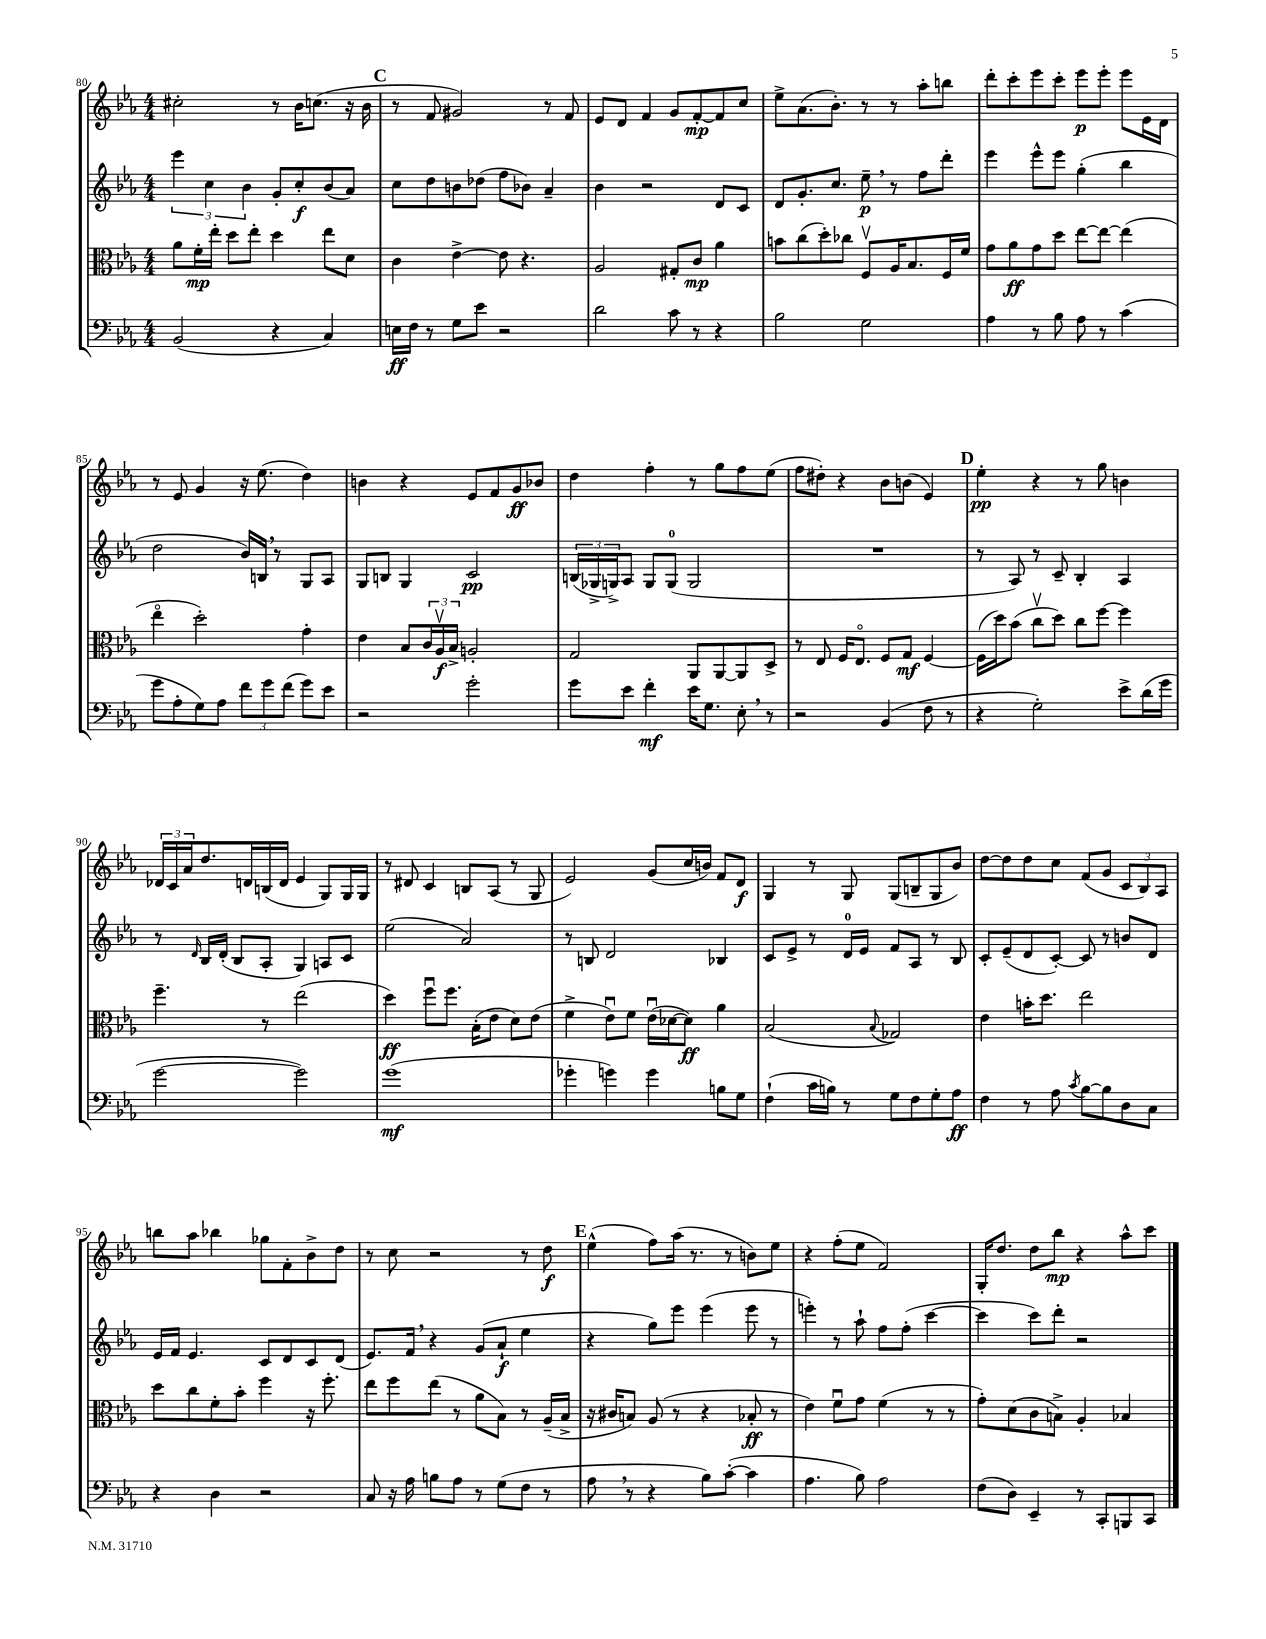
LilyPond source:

<<
\new StaffGroup <<
\new Staff = "s0" {
    \clef treble \key ees \major \numericTimeSignature \time 4/4
    cis''2-. r8 bes'16 c''8.( r16 bes'16 |
    \mark \markup { \bold "C" } r8 f'8 gis'2) r8 f'8 |
    ees'8 d'8 f'4 g'8 f'8~-.\mp f'8 c''8 |
    ees''8-> aes'8.( bes'8.-.) r8 r8 aes''8-. b''8 |
    d'''8-. c'''8-. ees'''8 c'''8-. ees'''8\p ees'''8-. ees'''8 ees'16 d'16 |
    r8 ees'8 g'4 r16 ees''8.( d''4) |
    b'4 r4 ees'8 f'8 g'8\ff bes'8 |
    d''4 f''4-. r8 g''8 f''8 ees''8( |
    f''8 dis''8-.) r4 bes'8 b'8( ees'4) |
    \mark \markup { \bold "D" } ees''4-.\pp r4 r8 g''8 b'4 |
    \tuplet 3/2 { des'16 c'16 aes'16 } d''8. d'16 b16( d'16 ees'4 g8) g16 g16 |
    r8 dis'8 c'4 b8 aes8( r8 g8 |
    ees'2) g'8( c''16 b'16) f'8 d'8\f |
    g4 r8 g8 g8( b8-- g8 bes'8) |
    d''8~ d''8 d''8 c''8 f'8( g'8 \tuplet 3/2 { c'8 bes8) aes8 } |
    b''8 aes''8 bes''4 ges''8 f'8-. bes'8-> d''8 |
    r8 c''8 r2 r8 d''8\f |
    \mark \markup { \bold "E" } ees''4-^( f''8) aes''16( r8. r8 b'8) ees''8 |
    r4 f''8-.( ees''8 f'2) |
    g16-. d''8. d''8 bes''8\mp r4 aes''8-^ c'''8 \bar "|." |
}
\new Staff = "s1" {
    \clef treble \key ees \major \numericTimeSignature \time 4/4
    \tuplet 3/2 { ees'''4 c''4 bes'4 } g'8-. c''8-.\f bes'8( aes'8) |
    \mark \markup { \bold "C" } c''8 d''8 b'8 des''8( f''8 bes'8) aes'4-- |
    bes'4 r2 d'8 c'8 |
    d'8 g'8.-. c''8. ees''8--\p \breathe r8 f''8 d'''8-. |
    ees'''4 ees'''8-^ ees'''8 g''4-.( bes''4 |
    d''2 bes'16) b16 \breathe r8 g8 aes8 |
    g8 b8 g4 c'2\pp |
    \tuplet 3/2 { b16( ges16-> g16->) } aes8 g8 g8-0( g2 |
    R1 |
    \mark \markup { \bold "D" } r8 aes8) r8 c'8-- bes4-. aes4 |
    r8 \grace { d'16 } bes16 d'16-.( bes8 aes8-. g4) a8 c'8 |
    ees''2( aes'2) |
    r8 b8 d'2 bes4 |
    c'8 ees'8-> r8 d'16-0 ees'16 f'8 aes8 r8 bes8 |
    c'8-. ees'8--( d'8 c'8~-.) c'8 r8 b'8 d'8 |
    ees'16 f'16 ees'4. c'8 d'8 c'8 d'8( |
    ees'8.) f'16 \breathe r4 g'8( aes'8-!\f ees''4 |
    \mark \markup { \bold "E" } r4 g''8) ees'''8 ees'''4( ees'''8 r8 |
    e'''4-.) r8 aes''8-! f''8 f''8-.( c'''4~ |
    c'''4 c'''8) d'''8-. r2 \bar "|." |
}
\new Staff = "s2" {
    \clef alto \key ees \major \numericTimeSignature \time 4/4
    aes'8 f'16-.\mp ees''16-. d''8 ees''8-. d''4 ees''8 d'8 |
    \mark \markup { \bold "C" } c'4 ees'4~-> ees'8 r4. |
    aes2 gis8-. c'8\mp aes'4 |
    b'8 c''8( d''8-.) ces''8 f8\upbow aes16 bes8. f16 f'16 |
    g'8 aes'8\ff g'8 d''8 ees''8~ ees''8~ ees''4( |
    ees''4\flageolet d''2-.) g'4-. |
    ees'4 bes8 \tuplet 3/2 { c'16 aes16\upbow\f bes16-> } a2-. |
    g2 aes,8 aes,8~ aes,8 d8-> |
    r8 ees8 f16 ees8.\flageolet f8 g8\mf f4~ |
    \mark \markup { \bold "D" } f16( d''16) bes'8( c''8\upbow d''8) c''8 f''8~ f''4 |
    f''4.-- r8 ees''2( |
    d''4\ff) f''8\downbow f''8. bes16-.( ees'8 d'8) ees'8( |
    f'4-> ees'8\downbow) f'8 ees'16\downbow( des'16~ des'8\ff) aes'4 |
    bes2( \appoggiatura { bes8 } ges2) |
    ees'4 b'16-. d''8. ees''2 |
    d''8 c''8 f'8-. bes'8-. f''4 r16 f''8.-. |
    ees''8 f''8 ees''8( r8 aes'8 bes8) r8 aes16--( bes16-> |
    \mark \markup { \bold "E" } r16 cis'16 b8) aes8( r8 r4 bes8-.\ff r8 |
    ees'4) f'8\downbow g'8 f'4( r8 r8 |
    g'8-.) d'8( c'8 b8->) aes4-. bes4 \bar "|." |
}
\new Staff = "s3" {
    \clef bass \key ees \major \numericTimeSignature \time 4/4
    bes,2( r4 c4) |
    \mark \markup { \bold "C" } e16\ff f16 r8 g8 ees'8 r2 |
    d'2 c'8 r8 r4 |
    bes2 g2 |
    aes4 r8 bes8 aes8 r8 c'4( |
    g'8 aes8-. g8) aes8 \tuplet 3/2 { f'8 g'8 f'8( } g'8) ees'8 |
    r2 g'2-. |
    g'8 ees'8 f'4-.\mf ees'16 g8. ees8-. \breathe r8 |
    r2 bes,4( f8 r8 |
    \mark \markup { \bold "D" } r4 g2-.) ees'8-> d'16( g'16 |
    g'2~ g'2) |
    g'1\mf( |
    ges'4-. g'4) g'4 b8 g8 |
    f4-!( c'16 b16) r8 g8 f8 g8-. aes8\ff |
    f4 r8 aes8 \acciaccatura { c'8 } bes8~ bes8 d8 c8 |
    r4 d4 r2 |
    c8 r16 aes16 b8 aes8 r8 g8( f8 r8 |
    \mark \markup { \bold "E" } aes8 \breathe r8 r4 bes8) c'8~-.( c'4 |
    aes4. bes8) aes2 |
    f8( d8) ees,4-- r8 c,8-. b,,8 c,8 \bar "|." |
}
>>
>>
\layout { \context { \Score currentBarNumber = #80 } }
